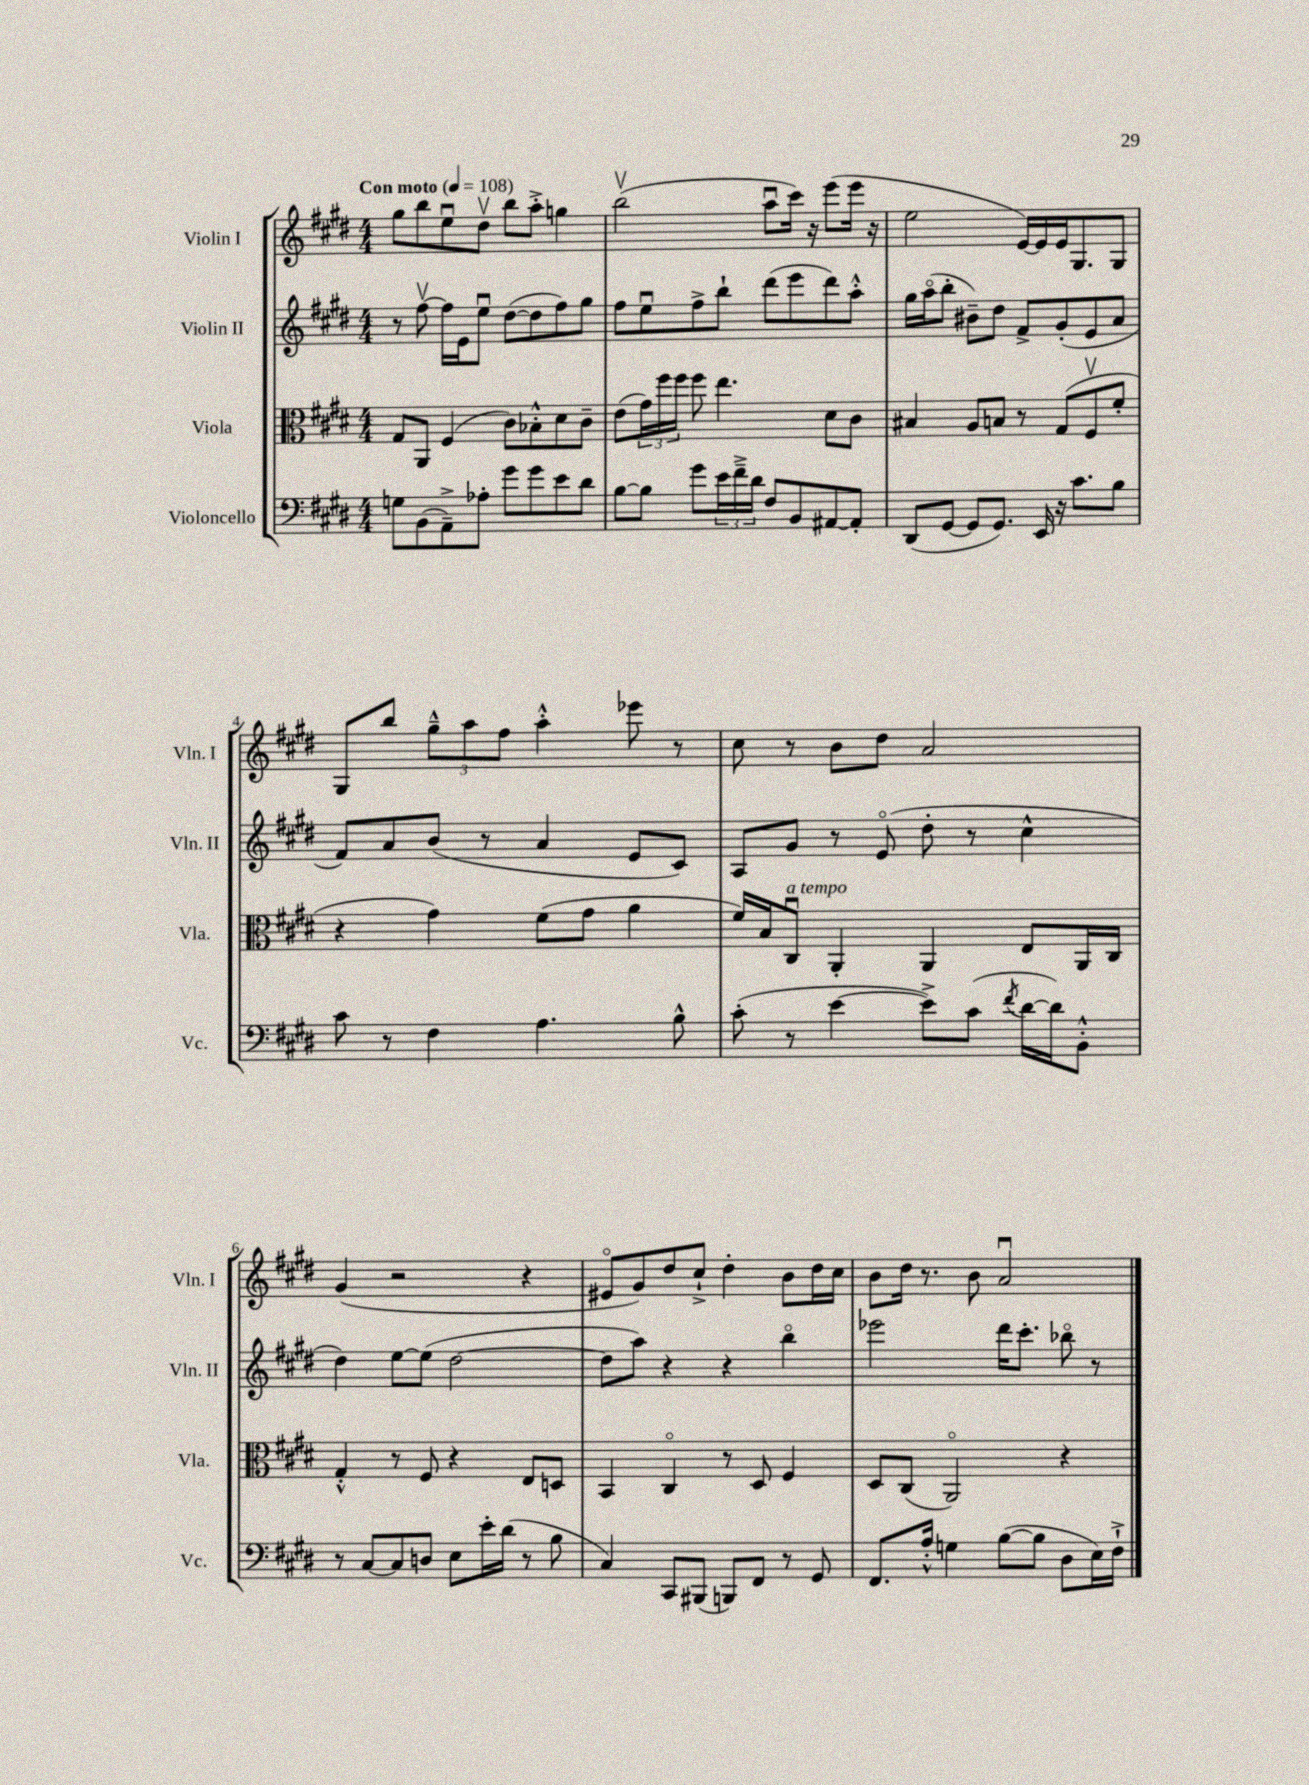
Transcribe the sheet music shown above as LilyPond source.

<<
\new StaffGroup <<
\new Staff = "s0" \with { instrumentName = "Violin I" shortInstrumentName = "Vln. I" } {
    \clef treble \key e \major \numericTimeSignature \time 4/4 \tempo "Con moto" 4 = 108
    gis''8 b''8 e''8\downbow dis''8\upbow b''8 a''8-.-> g''4 |
    b''2\upbow( a''8\downbow cis'''16) r16 e'''8( e'''16 r16 |
    e''2 e'16~) e'16 e'16 gis8. gis8 |
    gis8 b''8 \tuplet 3/2 { gis''8---^ a''8 fis''8 } a''4-.-^ ees'''8 r8 |
    cis''8 r8 b'8 dis''8 a'2 |
    gis'4( r2 r4 |
    eis'8\flageolet gis'8) dis''8 cis''8-!-> dis''4-. b'8 dis''16 cis''16 |
    b'8 dis''16 r8. b'8 a'2\downbow \bar "|." |
}
\new Staff = "s1" \with { instrumentName = "Violin II" shortInstrumentName = "Vln. II" } {
    \clef treble \key e \major \numericTimeSignature \time 4/4
    r8 fis''8~\upbow fis''16 e'16 e''8\downbow dis''8~( dis''8 fis''8) gis''8 |
    fis''8 e''8\downbow fis''8-> b''8-! dis'''8( e'''8 dis'''8) a''8-.-^ |
    gis''16 a''16\flageolet( b''8-. bis'8--) dis''8 fis'8-> gis'8-.( e'8 a'8 |
    fis'8) a'8 b'8( r8 a'4 e'8 cis'8) |
    a8 gis'8 r8 e'8\flageolet( dis''8-. r8 cis''4-^ |
    dis''4) e''8~ e''8( dis''2~ |
    dis''8 a''8) r4 r4 b''4\flageolet |
    ees'''2 dis'''16 cis'''8.-. bes''8\flageolet r8 \bar "|." |
}
\new Staff = "s2" \with { instrumentName = "Viola" shortInstrumentName = "Vla." } {
    \clef alto \key e \major \numericTimeSignature \time 4/4
    gis8 a,8 fis4( cis'8) bes8-.-^ dis'8 cis'8-- |
    e'8( \tuplet 3/2 { gis'16) fis''16 fis''16 } fis''8 e''4. dis'8 cis'8 |
    bis4 a8 b8 r8 gis8( fis8\upbow fis'8-. |
    r4 gis'4) fis'8( gis'8 a'4 |
    fis'16) b16 cis8\downbow^\markup { \italic "a tempo" } a,4-. a,4 e8 a,16 cis16 |
    gis4-.-^ r8 fis8 r4 e8 d8 |
    b,4 cis4\flageolet r8 dis8 fis4 |
    dis8 cis8( a,2\flageolet) r4 \bar "|." |
}
\new Staff = "s3" \with { instrumentName = "Violoncello" shortInstrumentName = "Vc." } {
    \clef bass \key e \major \numericTimeSignature \time 4/4
    g8 b,8( a,8--->) aes8-. gis'8 gis'8 e'8 dis'8 |
    b8~ b8 gis'8 \tuplet 3/2 { e'16 fis'16---> dis'16 } fis8 b,8 ais,8~ ais,8-. |
    dis,8( gis,8~ gis,8 gis,8.) e,16 r16 cis'8. b8 |
    cis'8 r8 fis4 a4. b8-^ |
    cis'8-.( r8 e'4~ e'8->) cis'8( \acciaccatura { fis'8 } dis'16~ dis'16) b,8-.-^ |
    r8 cis8~ cis8 d8 e8 e'16-. dis'16( r8 b8 |
    cis4) cis,8 bis,,8( b,,8) fis,8 r8 gis,8 |
    fis,8. a16-.-^ g4 b8~( b8 dis8 e16) fis16-!-> \bar "|." |
}
>>
>>
